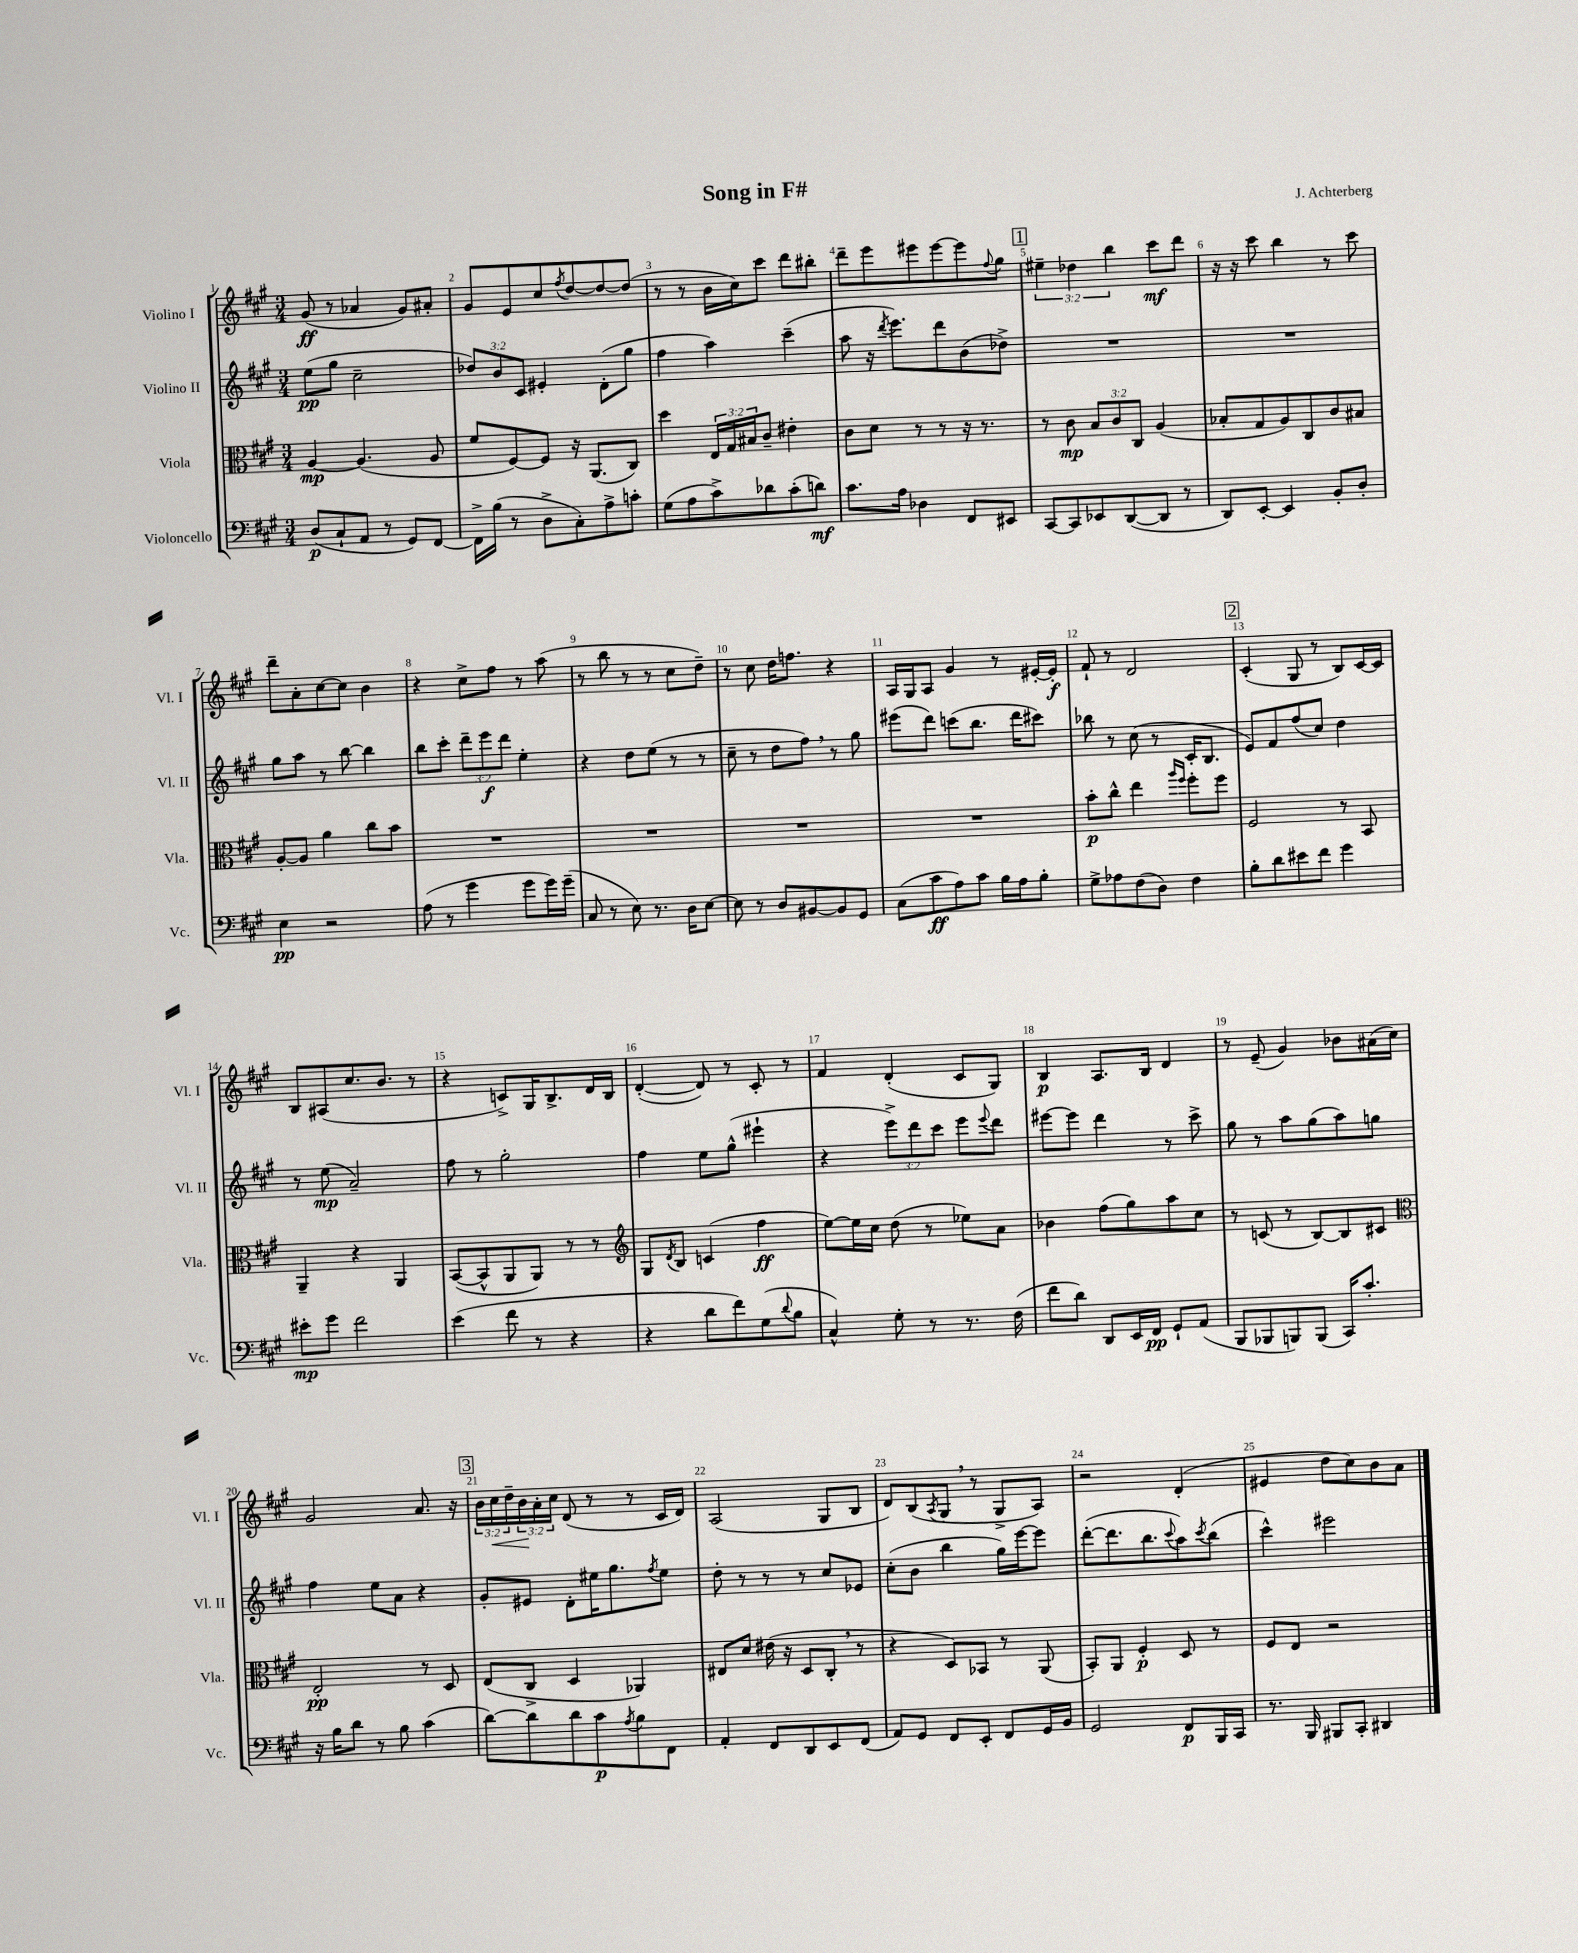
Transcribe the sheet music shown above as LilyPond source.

\header { title = "Song in F#" composer = "J. Achterberg" }
<<
\new StaffGroup <<
\new Staff = "s0" \with { instrumentName = "Violino I" shortInstrumentName = "Vl. I" } {
    \clef treble \key a \major \numericTimeSignature \time 3/4 \override Staff.TupletNumber.text = #tuplet-number::calc-fraction-text
    gis'8\ff( r8 aes'4 gis'8) ais'8-. |
    gis'8 e'8 cis''8 \acciaccatura { fis''8 } d''8~ d''8~ d''8( |
    r8 r8 b'16 cis''16) cis'''8 d'''8 bis''8-. |
    d'''8-- e'''8 eis'''8 eis'''8~ eis'''8 \appoggiatura { fis''8 } gis''8 |
    \mark \markup { \box "1" } \tuplet 3/2 { eis''4-- des''4 b''4 } cis'''8\mf d'''8 |
    r16 r16 cis'''8 b''4 r8 cis'''8 |
    d'''8-- a'8-. cis''8~ cis''8 b'4 |
    r4 cis''8-> fis''8 r8 a''8( |
    r8 b''8 r8 r8 cis''8 d''8--) |
    r8 cis''8 d''16 f''8. r4 |
    a16 gis16 a8 gis'4 r8 eis'16~-. eis'16-.\f |
    fis'8-! r8 d'2 |
    \mark \markup { \box "2" } cis'4-.( gis8 r8 b8) cis'16~ cis'16 |
    b8 ais8( cis''8. b'8. r8 |
    r4 c'8->) gis16 b8.-> d'16 b16 |
    d'4~-.( d'8) r8 cis'8-. r8 |
    fis'4 d'4-.( cis'8 gis8) |
    b4\p a8. b16 d'4 |
    r8 e'8--( gis'4) bes'8 ais'16( cis''16) |
    gis'2 a'8. r16 |
    \mark \markup { \box "3" } \tuplet 3/2 { b'16 cis''16\< d''16-- } \tuplet 3/2 { b'16\! a'16-. cis''16 } d'8( r8 r8 cis'16 d'16) |
    a2( gis8 b8 |
    d'8) b8( \acciaccatura { a8 } gis8 \breathe r8 gis8-> a8) |
    r2 d'4-.( |
    eis'4 d''8 cis''8) b'8 a'8 \bar "|." |
}
\new Staff = "s1" \with { instrumentName = "Violino II" shortInstrumentName = "Vl. II" } {
    \clef treble \key a \major \numericTimeSignature \time 3/4 \override Staff.TupletNumber.text = #tuplet-number::calc-fraction-text
    e''8\pp( gis''8 cis''2-- |
    \tuplet 3/2 { des''8) b'8 cis'8 } eis'4-. d'8-.( gis''8 |
    fis''4 a''4) cis'''4--( |
    a''8 r16 \acciaccatura { d'''8 } e'''8.) d'''8 b'8( des''8->) |
    \mark \markup { \box "1" } R2. |
    R2. |
    gis''8 a''8 r8 b''8~ b''4 |
    b''8 cis'''8-. \tuplet 3/2 { d'''8-- e'''8\f d'''8 } e''4-. |
    r4 d''8 e''8( r8 r8 |
    cis''8-- r8 d''8 fis''8) \breathe r8 gis''8 |
    eis'''8( d'''8) c'''8( b''8. d'''16 cis'''8) |
    bes''8 r8 cis''8( r8 cis'16-. b8. |
    \mark \markup { \box "2" } e'8) fis'8 fis''8( cis''8) d''4 |
    r8 e''8\mp( a'2--) |
    fis''8 r8 gis''2-. |
    fis''4 e''8 gis''8-^( eis'''4-! |
    r4 \tuplet 3/2 { e'''8->) d'''8 cis'''8 } e'''8 \appoggiatura { e'''8 } d'''8 |
    eis'''8~ eis'''8 d'''4 r8 cis'''8-> |
    gis''8 r8 a''8 gis''8( a''8) g''8 |
    fis''4 e''8 a'8 r4 |
    \mark \markup { \box "3" } gis'8-. eis'8 d'8-. eis''16 gis''8. \acciaccatura { fis''8 } eis''8 |
    d''8-. r8 r8 r8 cis''8 ees'8 |
    cis''8-.( b'8 b''4 gis''16) e'''16~ e'''8 |
    d'''8~-.( d'''8. b''8. \appoggiatura { cis'''8 } a''8) \acciaccatura { cis'''8 } b''8( |
    cis'''4-^) eis'''2 \bar "|." |
}
\new Staff = "s2" \with { instrumentName = "Viola" shortInstrumentName = "Vla." } {
    \clef alto \key a \major \numericTimeSignature \time 3/4 \override Staff.TupletNumber.text = #tuplet-number::calc-fraction-text
    a4~\mp a4.( a8 |
    fis'8 fis8~) fis8 r16 a,8.( cis8) |
    d''4 \tuplet 3/2 { e16 gis16 bis16 } cis'8-- eis'4-. |
    cis'8 d'8 r8 r8 r16 r8. |
    \mark \markup { \box "1" } r8 cis'8\mp \tuplet 3/2 { b8 cis'8 cis8 } a4( |
    bes8-. gis8 a8) cis8 cis'8 bis8 |
    a8~-. a8 a'4 cis''8 b'8 |
    R2. |
    R2. |
    R2. |
    R2. |
    b'8-.\p cis''8-^ e''4 \grace { a''16 fis''16 } fis''8-. fis''8 |
    \mark \markup { \box "2" } fis2 r8 b,8 |
    a,4-- r4 a,4 |
    b,8~( b,8-^ a,8 a,8) r8 r8 |
    \clef treble gis8 \acciaccatura { d'8 } b8 c'4( fis''4\ff |
    e''8~) e''16 cis''16 d''8( r8 ees''8) a'8 |
    bes'4 fis''8( gis''8) a''8 cis''8 |
    r8 c'8( r8 b8~) b8 cis'8 |
    \clef alto e2-.\pp r8 d8 |
    \mark \markup { \box "3" } e8( cis8-> d4 aes,4) |
    eis8 d'8 eis'16( r16 d8 cis8-. \breathe r8 |
    r4 d8) bes,8 r8 a,8( |
    b,8-.) a,8 fis4-.\p d8 r8 |
    fis8 e8 r2 \bar "|." |
}
\new Staff = "s3" \with { instrumentName = "Violoncello" shortInstrumentName = "Vc." } {
    \clef bass \key a \major \numericTimeSignature \time 3/4
    d8\p( cis8-! a,8 r8 gis,8) fis,8~ |
    fis,16-> b16( r8 d8-> cis8-.) a8-> c'8-. |
    gis8( a8 cis'8->) des'8 cis'8-.( d'8\mf) |
    cis'8. a16 des4 fis,8 eis,8 |
    \mark \markup { \box "1" } cis,8~ cis,8 ees,8 d,8~( d,8 r8 |
    d,8) e,8~-. e,4 b,8-. d8-. |
    e4\pp r2 |
    a8( r8 gis'4 gis'8 gis'16) gis'16--( |
    cis8 r8 e8) r8. d16 e8~ |
    e8 r8 d8 bis,8~ bis,8 gis,8 |
    cis8( cis'8\ff a8) cis'8 b16 a16 b8-. |
    gis8-> aes8 fis8( d8) fis4 |
    \mark \markup { \box "2" } b8-. d'8 eis'8 fis'8 gis'4 |
    eis'8-.\mp gis'8 fis'2 |
    e'4( fis'8 r8 r4 |
    r4 d'8 fis'8) gis8( \appoggiatura { d'8 } b8 |
    cis4-^) gis8-. r8 r8. fis16( |
    fis'8 d'8) d,8 e,16 fis,16\pp gis,8-! a,8( |
    b,,8 bes,,8 b,,8) b,,8( cis,16) cis'8.-. |
    r16 b16 d'8 r8 b8 cis'4( |
    \mark \markup { \box "3" } d'8~) d'8 d'8 cis'8\p \acciaccatura { a8 } b8 fis,8 |
    a,4-. fis,8 d,8 e,8 fis,8( |
    a,8) gis,8 fis,8 e,8-. fis,8 gis,16 b,16 |
    gis,2 fis,8\p b,,16 cis,16 |
    r8. b,,16 bis,,8 cis,8-. dis,4 \bar "|." |
}
>>
>>
\layout { \context { \Score \override BarNumber.break-visibility = ##(#f #t #t) barNumberVisibility = #all-bar-numbers-visible } }
